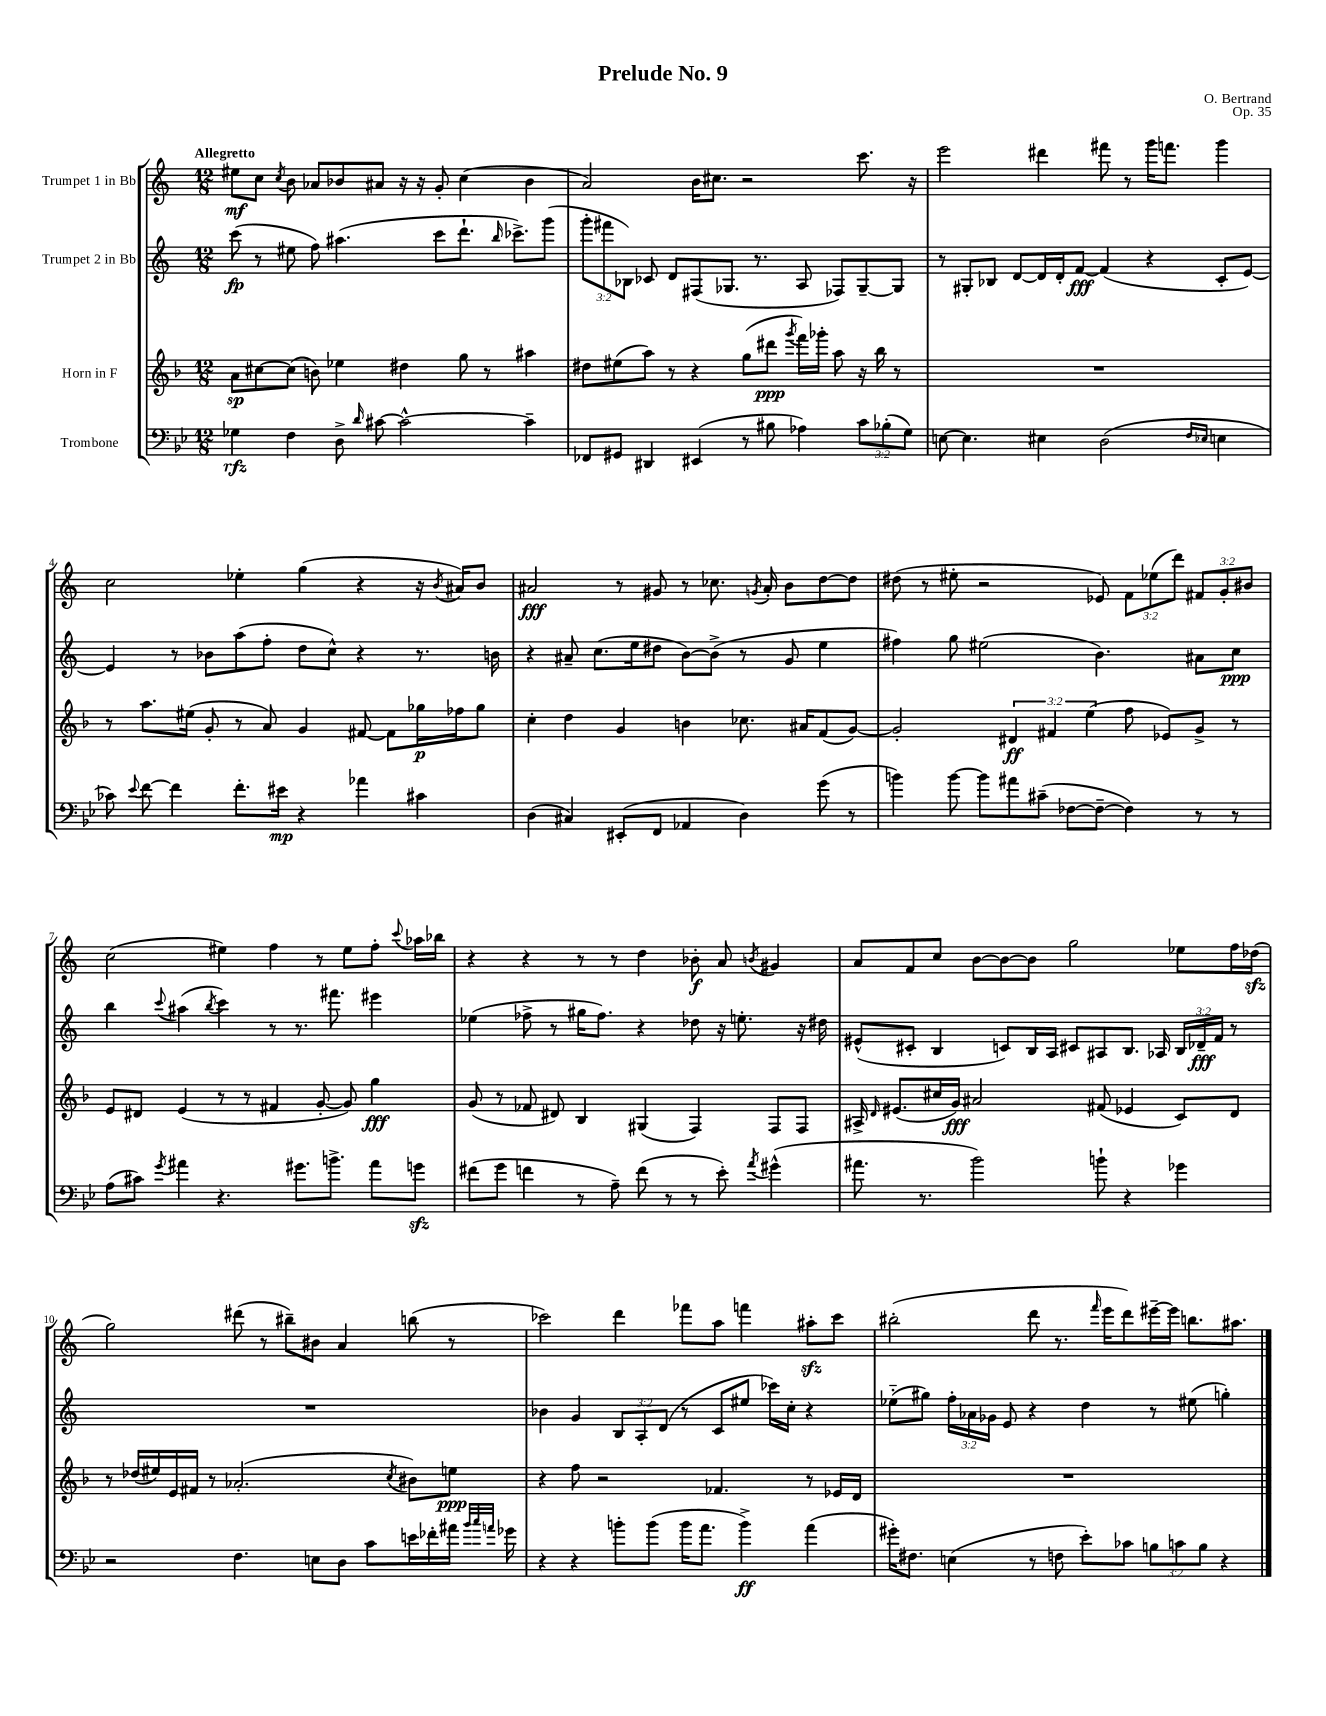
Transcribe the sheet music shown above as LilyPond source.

\header { title = "Prelude No. 9" composer = "O. Bertrand" opus = "Op. 35" }
<<
\new StaffGroup <<
\new Staff = "s0" \with { instrumentName = "Trumpet 1 in Bb" } {
    \clef treble \key c \major \numericTimeSignature \time 12/8 \override Staff.TupletNumber.text = #tuplet-number::calc-fraction-text \tempo "Allegretto"
    \autoBeamOff eis''8[\mf c''8] \acciaccatura { c''8 } b'8 aes'8[ bes'8 ais'8] r16 r16 g'8-. c''4( bes'4 |
    a'2) b'16[ cis''8.] r2 c'''8. r16 |
    e'''2 dis'''4 fis'''8 r8 g'''16[ f'''8.] g'''4 |
    c''2 ees''4-. g''4( r4 r16 \acciaccatura { b'8 } ais'16[) b'8] |
    ais'2\fff r8 gis'8 r8 ces''8. \acciaccatura { g'8 } ais'16-. b'8[ d''8~ d''8] |
    dis''8( r8 eis''8-. r2 ees'8) \tuplet 3/2 { f'8[ ees''8( d'''8]) } \tuplet 3/2 { fis'8[ g'8-. bis'8] } |
    c''2( eis''4) f''4 r8 eis''8[ f''8]-. \appoggiatura { c'''8 } aes''16[ bes''16] |
    r4 r4 r8 r8 d''4 bes'8-.\f a'8 \acciaccatura { b'8 } gis'4 |
    a'8[ f'8 c''8] b'8[~ b'8~ b'8] g''2 ees''8[ f''16 des''16]\sfz( |
    g''2) dis'''8( r8 bis''8[--) bis'8] a'4 b''8( r8 |
    ces'''2) d'''4 fes'''8[ a''8] f'''4 ais''8[-.\sfz ces'''8] |
    bis''2-.( d'''8 r8. \grace { f'''16 } e'''16[ d'''8) eis'''16~-- eis'''16] b''8.[ ais''8.] \bar "|." |
}
\new Staff = "s1" \with { instrumentName = "Trumpet 2 in Bb" } {
    \clef treble \key c \major \numericTimeSignature \time 12/8 \override Staff.TupletNumber.text = #tuplet-number::calc-fraction-text
    \autoBeamOff c'''8\fp( r8 eis''8 f''8) ais''4.( c'''8[ d'''8.]-! \grace { b''16 } ces'''8.[->) g'''8]( |
    \tuplet 3/2 { g'''8[-. fis'''8 bes8]) } ces'8 d'8[ fis8( ges8.] r8. a8 fes8[) ges8~-- ges8] |
    r8 gis8[-. bes8] d'8[~ d'16 d'16-. f'8]~\fff f'4( r4 c'8[-. e'8]~) |
    e'4 r8 bes'8[ a''8( f''8]-. d''8[ c''8]-^) r4 r8. b'16 |
    r4 ais'8-- c''8.[( e''16 dis''8] b'8[~) b'8]->( r8 g'8 e''4 |
    fis''4) g''8 eis''2( b'4.) ais'8[ c''8]\ppp |
    b''4 \appoggiatura { c'''8 } ais''4( \acciaccatura { b''8 } c'''4) r8 r8. fis'''8. eis'''4 |
    ees''4( fes''8-> r8 gis''16[ fes''8.]) r4 des''8 r16 e''8.-. r16 dis''16 |
    eis'8[-^( cis'8]-. b4 c'8[) b16 a16] cis'8[ ais8 b8.] aes16 \tuplet 3/2 { b16[ des'16--\fff f'16] } r8 |
    R1. |
    bes'4 g'4 \tuplet 3/2 { b8[ a8-. d'8]( } r8 c'8[ eis''8] ces'''16[) c''16]-. r4 |
    ees''8[-_( gis''8]) \tuplet 3/2 { f''16[-. aes'16 ges'16] } e'8 r4 d''4 r8 eis''8( g''4-.) \bar "|." |
}
\new Staff = "s2" \with { instrumentName = "Horn in F" } {
    \clef treble \key f \major \numericTimeSignature \time 12/8 \override Staff.TupletNumber.text = #tuplet-number::calc-fraction-text
    \autoBeamOff a'8[\sp cis''8~ cis''8]( b'8) ees''4 dis''4 g''8 r8 ais''4 |
    dis''8[ eis''8( a''8]) r8 r4 g''8[( dis'''8]\ppp \acciaccatura { g'''8 } f'''16[) ges'''16]-. a''8 r16 bes''16 r8 |
    R1. |
    r8 a''8.[ eis''16]( g'8-. r8 a'8) g'4 fis'8~ fis'8[ ges''16\p fes''16 ges''8] |
    c''4-. d''4 g'4 b'4 ces''8. ais'16[ f'8( g'8]~) |
    g'2-. \tuplet 3/2 { dis'4\ff fis'4 e''4( } f''8 ees'8[) g'8]-> r8 |
    e'8[ dis'8] e'4( r8 r8 fis'4 g'8~-. g'8) g''4\fff |
    g'8( r8 fes'8 dis'8) bes4 gis4( f4) f8[ f8] |
    ais16-> \grace { d'16 } eis'8.[( cis''16 g'16]\fff) ais'2 fis'8( ees'4 c'8[) d'8] |
    r8 des''16[( eis''16) e'16 fis'16] r8 aes'2.-.( \acciaccatura { c''8 } bis'8[) e''8]\ppp |
    r4 f''8 r2 fes'4. r8 ees'16[ d'16] |
    R1. \bar "|." |
}
\new Staff = "s3" \with { instrumentName = "Trombone" } {
    \clef bass \key bes \major \numericTimeSignature \time 12/8 \override Staff.TupletNumber.text = #tuplet-number::calc-fraction-text
    \autoBeamOff ges4\rfz f4 d8-> \grace { d'16 } cis'8~ cis'2~-^ cis'4-- |
    fes,8[ gis,8] dis,4 eis,4( r8 bis8 aes4) \tuplet 3/2 { c'8[ bes8-.( g8]) } |
    e8~ e4. eis4 d2( \grace { f16[ ees16] } e4 |
    ces'8) \appoggiatura { ees'8 } f'8~ f'4 f'8.[-. eis'16]\mp r4 aes'4 cis'4 |
    d4( cis4) eis,8[-.( f,8] aes,4 d4) g'8( r8 |
    b'4) b'8~ b'8[ ais'8 cis'8]--( fes8[~ fes8]~-- fes4) r8 r8 |
    a8[( cis'8]) \acciaccatura { g'8 } ais'4 r4. gis'8.[ b'8.]-> ais'8[ g'8]\sfz |
    fis'8[( g'8] f'4 r8 a8--) f'8( r8 r8 ees'8-.) \acciaccatura { a'8 } gis'4-^( |
    ais'8. r8. bes'2) b'8-! r4 ges'4 |
    r2 f4. e8[ d8] c'8[ e'16 fes'16-. ais'16] \grace { bes'32[ c''32 a'32] } ges'16 |
    r4 r4 b'8[-. b'8]( b'16[ a'8.] b'4->\ff) a'4( |
    gis'16[-.) fis8.] e4( r8 f8 ees'8[-.) ces'8] \tuplet 3/2 { b8[ c'8 b8] } r4 \bar "|." |
}
>>
>>
